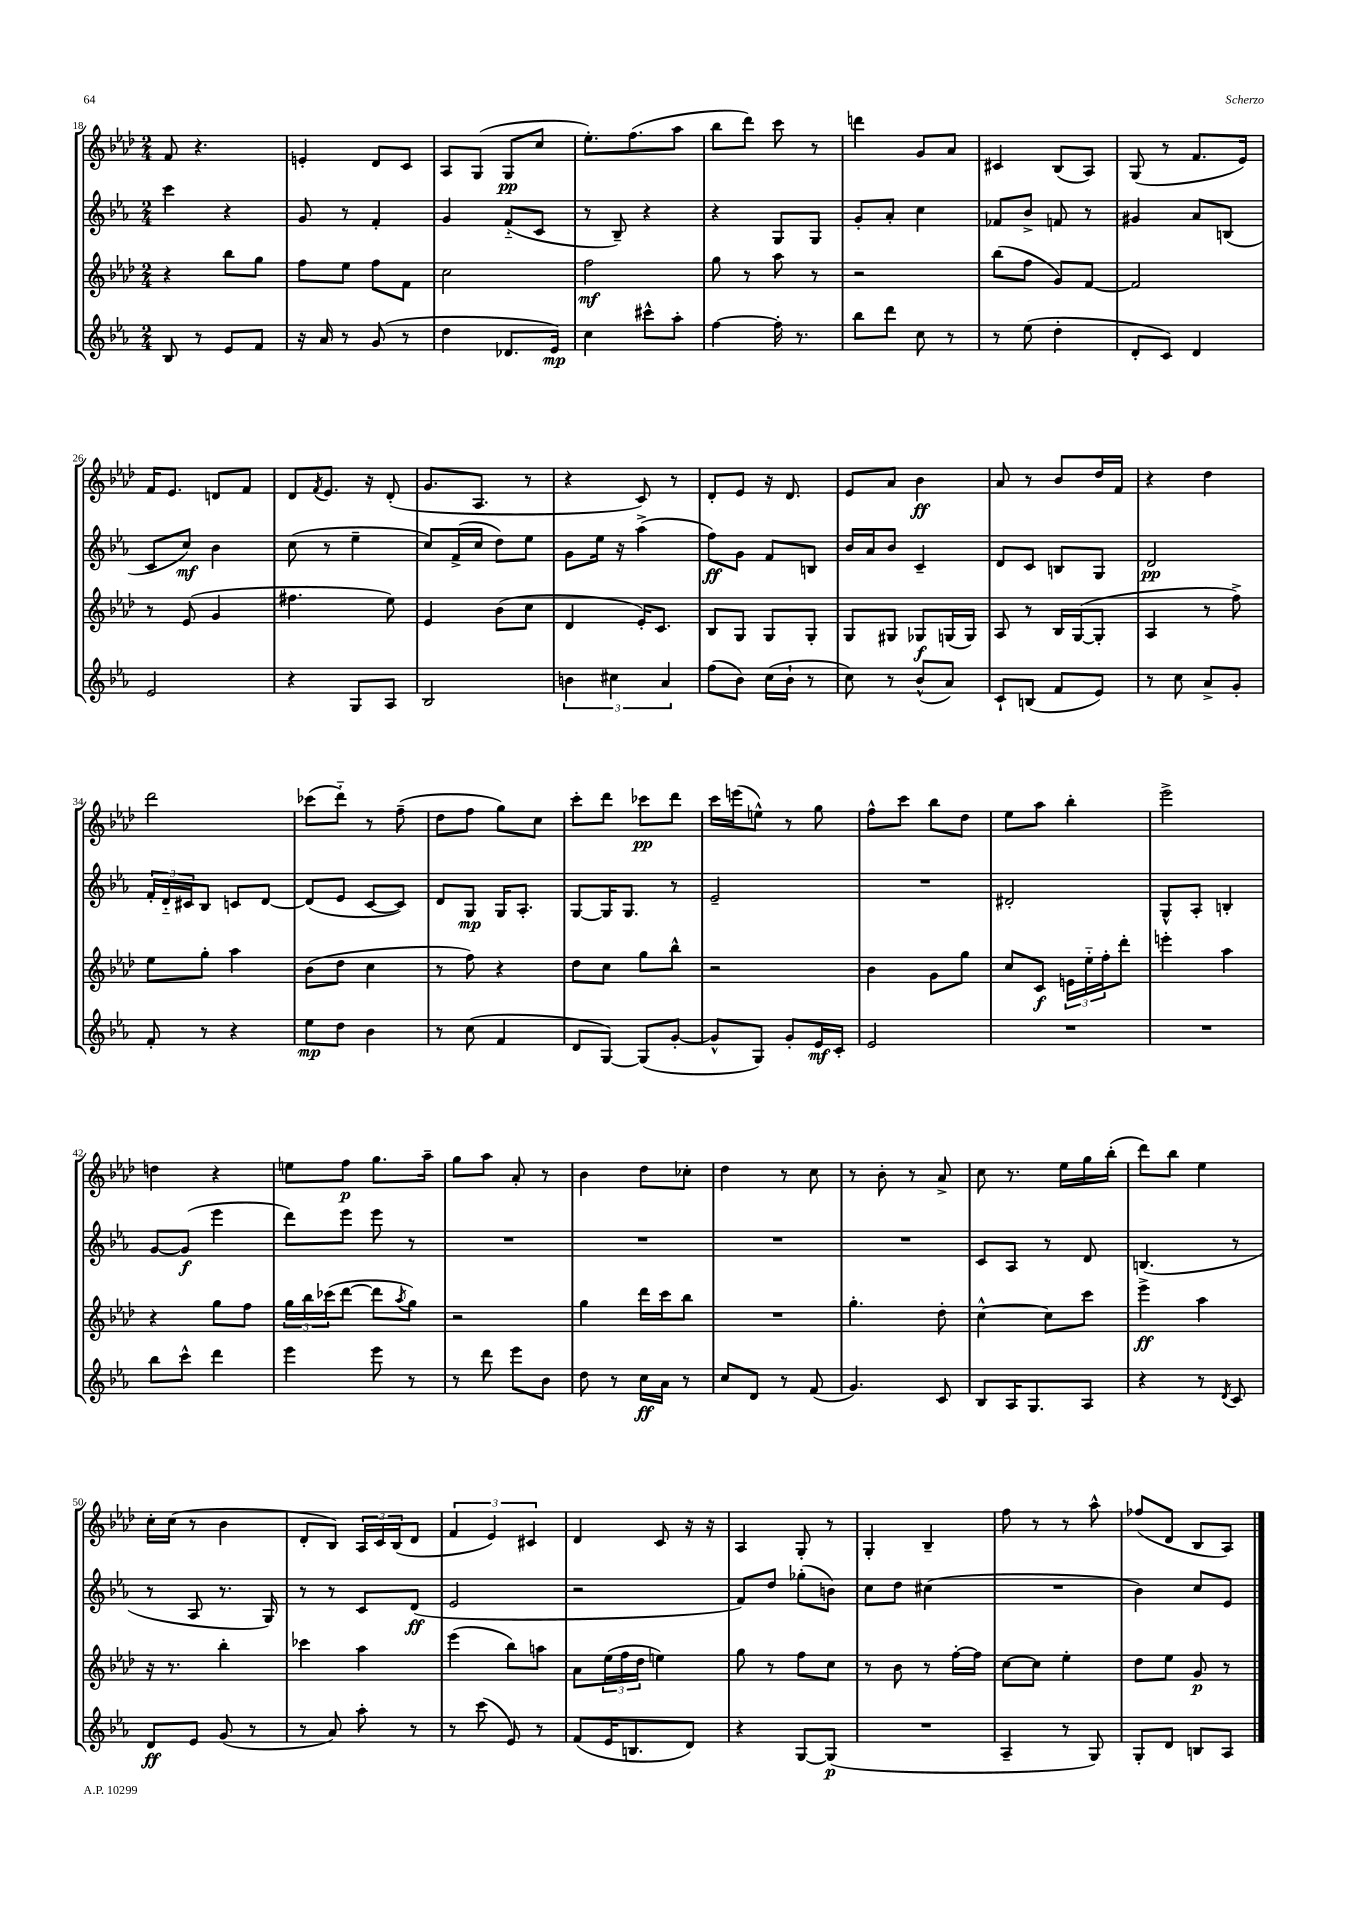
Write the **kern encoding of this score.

**kern	**dynam	**kern	**dynam	**kern	**dynam	**kern	**dynam
*part4	*part4	*part3	*part3	*part2	*part2	*part1	*part1
*staff4	*staff4	*staff3	*staff3	*staff2	*staff2	*staff1	*staff1
*clefG2	*	*clefG2	*	*clefG2	*	*clefG2	*
*k[b-e-a-]	*	*k[b-e-a-d-]	*	*k[b-e-a-]	*	*k[b-e-a-d-]	*
*M2/4	*	*M2/4	*	*M2/4	*	*M2/4	*
=18	=18	=18	=18	=18	=18	=18	=18
8B-/	.	4r	.	4ccc\	.	8f/	.
8r	.	.	.	.	.	4.r	.
8e-/L	.	8bb-\L	.	4r	.	.	.
8f/J	.	8gg\J	.	.	.	.	.
=19	=19	=19	=19	=19	=19	=19	=19
16r	.	8ff\L	.	8g/	.	4en'/	.
16a-/	.	.	.	.	.	.	.
8r	.	8ee-\J	.	8r	.	.	.
(8g/	.	8ff\L	.	4f'/	.	8d-/L	.
8r	.	8f\J	.	.	.	8c/J	.
=20	=20	=20	=20	=20	=20	=20	=20
4dd\	.	2cc\	.	4g/	.	8A-/L	.
.	.	.	.	.	.	(8G/J	.
8.d-X/L	.	.	.	(8f/L	.	8G/L	pp
.	.	.	.	8c/J	.	8cc/J	.
16e-/Jk)	mp	.	.	.	.	.	.
=21	=21	=21	=21	=21	=21	=21	=21
4cc\	.	2ff\	mf	8r	.	8.ee-'\L)	.
.	.	.	.	8B-~/)	.	.	.
.	.	.	.	.	.	(8.ff\	.
8ccc#X^^\L	.	.	.	4r	.	.	.
8aa-'\J	.	.	.	.	.	8aa-\J	.
=22	=22	=22	=22	=22	=22	=22	=22
[4ff\	.	8gg\	.	4r	.	8bb-\L	.
.	.	8r	.	.	.	8ddd-\J)	.
16ff'\]	.	8aa-\	.	8G/L	.	8ccc\	.
8.r	.	.	.	.	.	.	.
.	.	8r	.	8G/J	.	8r	.
=23	=23	=23	=23	=23	=23	=23	=23
8bb-\L	.	2r	.	8g'/L	.	4dddn\	.
8ddd\J	.	.	.	8a-'/J	.	.	.
8cc\	.	.	.	4cc\	.	8g/L	.
8r	.	.	.	.	.	8a-/J	.
=24	=24	=24	=24	=24	=24	=24	=24
8r	.	(8bb-\L	.	8f-X/L	.	4c#X/	.
(8ee-\	.	8ff\J	.	8b-^/J	.	.	.
4dd'\	.	8g/L)	.	8fn/	.	(8B-/L	.
.	.	[8f/J	.	8r	.	8A-/J)	.
=25	=25	=25	=25	=25	=25	=25	=25
8d'/L	.	2f/]	.	4g#X/	.	(8G/	.
8c/J)	.	.	.	.	.	8r	.
4d/	.	.	.	8a-/L	.	8.f/L	.
.	.	.	.	(8Bn/J	.	.	.
.	.	.	.	.	.	16e-/Jk)	.
!!LO:LB:g=z
=26	=26	=26	=26	=26	=26	=26	=26
2e-/	.	8r	.	8c/L	.	16f/KL	.
.	.	.	.	.	.	8.e-/J	.
.	.	(8e-/	.	8cc/J)	mf	.	.
.	.	4g/	.	4b-\	.	8dn/L	.
.	.	.	.	.	.	8f/J	.
=27	=27	=27	=27	=27	=27	=27	=27
4r	.	4.ff#X\	.	(8cc\	.	8d-/L	.
.	.	.	.	.	.	8qf/	.
.	.	.	.	8r	.	8.e-/J	.
8G/L	.	.	.	4ee-~\	.	.	.
.	.	.	.	.	.	16r	.
8A-/J	.	8ee-\)	.	.	.	(8d-'/	.
=28	=28	=28	=28	=28	=28	=28	=28
2B-/	.	4e-/	.	8cc/L)	.	8.g/L	.
.	.	.	.	(16f^/L	.	.	.
.	.	.	.	16cc/JJ	.	8.A-/J	.
.	.	(8b-\L	.	8dd\L)	.	.	.
.	.	8cc\J	.	8ee-\J	.	8r	.
=29	=29	=29	=29	=29	=29	=29	=29
6bn\	.	4d-/	.	8g\L	.	4r	.
.	.	.	.	16ee-\Jk	.	.	.
6cc#X\	.	.	.	.	.	.	.
.	.	.	.	16r	.	.	.
.	.	16e-'/KL)	.	(4aa-^\	.	8c/)	.
.	.	8.c/J	.	.	.	.	.
6a-/	.	.	.	.	.	.	.
.	.	.	.	.	.	8r	.
=30	=30	=30	=30	=30	=30	=30	=30
(8ff\L	.	8B-/L	.	8ff\L)	ff	8d-'/L	.
8b-\J)	.	8G/J	.	8g\J	.	8e-/J	.
(16cc\LL	.	8G/L	.	8f/L	.	16r	.
16b-`\JJ	.	.	.	.	.	8.d-/	.
8r	.	8G'/J	.	8Bn/J	.	.	.
=31	=31	=31	=31	=31	=31	=31	=31
8cc\)	.	8G/L	.	16b-/LL	.	8e-/L	.
.	.	.	.	16a-/J	.	.	.
8r	.	8G#X/J	.	8b-/J	.	8a-/J	.
(8b-^^/L	.	8G-X/L	f	4c~/	.	4b-\	ff
8a-/J)	.	(16Gn/L	.	.	.	.	.
.	.	16G/JJ)	.	.	.	.	.
=32	=32	=32	=32	=32	=32	=32	=32
8c`/L	.	8A-/	.	8d/L	.	8a-/	.
(8Bn/J	.	8r	.	8c/J	.	8r	.
8f/L	.	16B-/LL	.	8Bn/L	.	8b-/L	.
.	.	([16G/J	.	.	.	.	.
8e-/J)	.	8G'/J]	.	8G/J	.	16dd-/L	.
.	.	.	.	.	.	16f/JJ	.
=33	=33	=33	=33	=33	=33	=33	=33
8r	.	4A-/	.	2d/	pp	4r	.
8cc\	.	.	.	.	.	.	.
8a-^/L	.	8r	.	.	.	4dd-\	.
8g'/J	.	8ff^\)	.	.	.	.	.
!!LO:LB:g=z
=34	=34	=34	=34	=34	=34	=34	=34
8f'/	.	8ee-\L	.	24f'/LL	.	2ddd-\	.
.	.	.	.	24d/	.	.	.
.	.	.	.	24c#X/J	.	.	.
8r	.	8gg'\J	.	8B-/J	.	.	.
4r	.	4aa-\	.	8cn/L	.	.	.
.	.	.	.	[8d/J	.	.	.
=35	=35	=35	=35	=35	=35	=35	=35
8ee-\L	mp	(8b-\L	.	(8d/L]	.	(8ccc-X\L	.
8dd\J	.	8dd-\J	.	8e-/J	.	8ddd-\J)	.
4b-\	.	4cc\	.	[8c/L	.	8r	.
.	.	.	.	8c/J])	.	(8ff~\	.
=36	=36	=36	=36	=36	=36	=36	=36
8r	.	8r	.	8d/L	.	8dd-\L	.
(8cc\	.	8ff\)	.	8G/J	mp	8ff\J	.
4f/	.	4r	.	16G/KL	.	8gg\L)	.
.	.	.	.	8.A-'/J	.	.	.
.	.	.	.	.	.	8cc\J	.
=37	=37	=37	=37	=37	=37	=37	=37
8d/L	.	8dd-\L	.	[8G/L	.	8ccc'\L	.
[8G/J)	.	8cc\J	.	16G/K]	.	8ddd-\J	.
.	.	.	.	8.G/J	.	.	.
(8G/L]	.	8gg\L	.	.	.	8ccc-X\L	pp
[8g'/J	.	8bb-^^\J	.	8r	.	8ddd-\J	.
=38	=38	=38	=38	=38	=38	=38	=38
8g^^/L]	.	2r	.	2e-~/	.	16ccc\LL	.
.	.	.	.	.	.	(16eeen\J	.
8G/J)	.	.	.	.	.	8een^^\J)	.
8g'/L	.	.	.	.	.	8r	.
16e-/L	mf	.	.	.	.	8gg\	.
16c'/JJ	.	.	.	.	.	.	.
=39	=39	=39	=39	=39	=39	=39	=39
2e-/	.	4b-\	.	2r	.	8ff^^\L	.
.	.	.	.	.	.	8ccc\J	.
.	.	8g\L	.	.	.	8bb-\L	.
.	.	8gg\J	.	.	.	8dd-\J	.
=40	=40	=40	=40	=40	=40	=40	=40
2r	.	8cc/L	.	2d#X'/	.	8ee-\L	.
.	.	8c/J	f	.	.	8aa-\J	.
.	.	24en\LL	.	.	.	4bb-'\	.
.	.	24ee-\	.	.	.	.	.
.	.	24ff'\J	.	.	.	.	.
.	.	8ddd-'\J	.	.	.	.	.
=41	=41	=41	=41	=41	=41	=41	=41
2r	.	4eeen'\	.	8G^^/L	.	2eee-^\	.
.	.	.	.	8A-'/J	.	.	.
.	.	4aa-\	.	4Bn'/	.	.	.
!!LO:LB:g=z
=42	=42	=42	=42	=42	=42	=42	=42
8bb-\L	.	4r	.	[8g/L	.	4ddn\	.
8ccc^^\J	.	.	.	(8g/J]	f	.	.
4ddd\	.	8gg\L	.	4eee-\	.	4r	.
.	.	8ff\J	.	.	.	.	.
=43	=43	=43	=43	=43	=43	=43	=43
4eee-\	.	24gg\LL	.	8ddd\L)	.	8een\L	.
.	.	24bb-\	.	.	.	.	.
.	.	(24ccc-X\J	.	.	.	.	.
.	.	[8ddd-\J	.	8eee-\J	.	8ff\J	p
8eee-\	.	8ddd-\L]	.	8eee-\	.	8.gg\L	.
.	.	8qaa-/	.	.	.	.	.
8r	.	8gg\J)	.	8r	.	.	.
.	.	.	.	.	.	16aa-~\Jk	.
=44	=44	=44	=44	=44	=44	=44	=44
8r	.	2r	.	2r	.	8gg\L	.
8ddd\	.	.	.	.	.	8aa-\J	.
8eee-\L	.	.	.	.	.	8a-'/	.
8b-\J	.	.	.	.	.	8r	.
=45	=45	=45	=45	=45	=45	=45	=45
8dd\	.	4gg\	.	2r	.	4b-\	.
8r	.	.	.	.	.	.	.
16cc\LL	ff	16ddd-\LL	.	.	.	8dd-\L	.
16a-\JJ	.	16ccc\J	.	.	.	.	.
8r	.	8bb-\J	.	.	.	8cc-X'\J	.
=46	=46	=46	=46	=46	=46	=46	=46
8cc/L	.	2r	.	2r	.	4dd-\	.
8d/J	.	.	.	.	.	.	.
8r	.	.	.	.	.	8r	.
(8f/	.	.	.	.	.	8cc\	.
=47	=47	=47	=47	=47	=47	=47	=47
4.g/)	.	4.gg'\	.	2r	.	8r	.
.	.	.	.	.	.	8b-'\	.
.	.	.	.	.	.	8r	.
8c/	.	8dd-'\	.	.	.	8a-^/	.
=48	=48	=48	=48	=48	=48	=48	=48
8B-/L	.	[4cc^^\	.	8c/L	.	8cc\	.
16A-/K	.	.	.	8A-/J	.	8.r	.
8.G/	.	.	.	.	.	.	.
.	.	8cc\L]	.	8r	.	.	.
.	.	.	.	.	.	16ee-\LL	.
8A-/J	.	8ccc\J	.	8d/	.	16gg\	.
.	.	.	.	.	.	(16bb-'\JJ	.
=49	=49	=49	=49	=49	=49	=49	=49
4r	.	4eee-^\	ff	(4.Bn/	.	8ddd-\L)	.
.	.	.	.	.	.	8bb-\J	.
8r	.	4aa-\	.	.	.	4ee-\	.
8qd/	.	.	.	.	.	.	.
8c/	.	.	.	8r	.	.	.
!!LO:LB:g=z
=50	=50	=50	=50	=50	=50	=50	=50
8d/L	ff	16r	.	8r	.	16cc'\LL	.
.	.	8.r	.	.	.	(16cc\JJ	.
8e-/J	.	.	.	8A-/	.	8r	.
(8g/	.	4bb-'\	.	8.r	.	4b-\	.
8r	.	.	.	.	.	.	.
.	.	.	.	16G/)	.	.	.
=51	=51	=51	=51	=51	=51	=51	=51
8r	.	4ccc-X\	.	8r	.	8d-'/L	.
8a-/)	.	.	.	8r	.	8B-/J)	.
8aa-'\	.	4aa-\	.	8c/L	.	24A-/LL	.
.	.	.	.	.	.	24c/	.
.	.	.	.	.	.	(24B-/J	.
8r	.	.	.	(8d/J	ff	8d-/J	.
=52	=52	=52	=52	=52	=52	=52	=52
8r	.	(4eee-\	.	2e-/	.	6f/	.
(8ccc\	.	.	.	.	.	.	.
.	.	.	.	.	.	6e-/)	.
8e-/)	.	8bb-\L)	.	.	.	.	.
.	.	.	.	.	.	6c#X/	.
8r	.	8aan\J	.	.	.	.	.
=53	=53	=53	=53	=53	=53	=53	=53
(8f/L	.	8a-\L	.	2r	.	4d-/	.
16e-/K	.	(24ee-\L	.	.	.	.	.
.	.	24ff\	.	.	.	.	.
8.Bn/	.	.	.	.	.	.	.
.	.	24dd-\JJ	.	.	.	.	.
.	.	4een\)	.	.	.	8c/	.
8d/J)	.	.	.	.	.	16r	.
.	.	.	.	.	.	16r	.
=54	=54	=54	=54	=54	=54	=54	=54
4r	.	8gg\	.	8f/L)	.	4A-/	.
.	.	8r	.	8dd/J	.	.	.
[8G/L	.	8ff\L	.	(8gg-X'\L	.	8G'/	.
(8G/J]	p	8cc\J	.	8bn\J)	.	8r	.
=55	=55	=55	=55	=55	=55	=55	=55
2r	.	8r	.	8cc\L	.	4G'/	.
.	.	8b-\	.	8dd\J	.	.	.
.	.	8r	.	(4cc#X\	.	4B-~/	.
.	.	[16ff'\LL	.	.	.	.	.
.	.	16ff\JJ]	.	.	.	.	.
=56	=56	=56	=56	=56	=56	=56	=56
4A-~/	.	[8cc\L	.	2r	.	8ff\	.
.	.	8cc\J]	.	.	.	8r	.
8r	.	4ee-'\	.	.	.	8r	.
8G/)	.	.	.	.	.	8aa-^^\	.
=57	=57	=57	=57	=57	=57	=57	=57
8G'/L	.	8dd-\L	.	4b-\)	.	(8ff-X/L	.
8d/J	.	8ee-\J	.	.	.	8d-/J	.
8Bn/L	.	8g/	p	8cc/L	.	8B-/L	.
8A-/J	.	8r	.	8e-/J	.	8A-/J)	.
==	==	==	==	==	==	==	==
*-	*-	*-	*-	*-	*-	*-	*-
